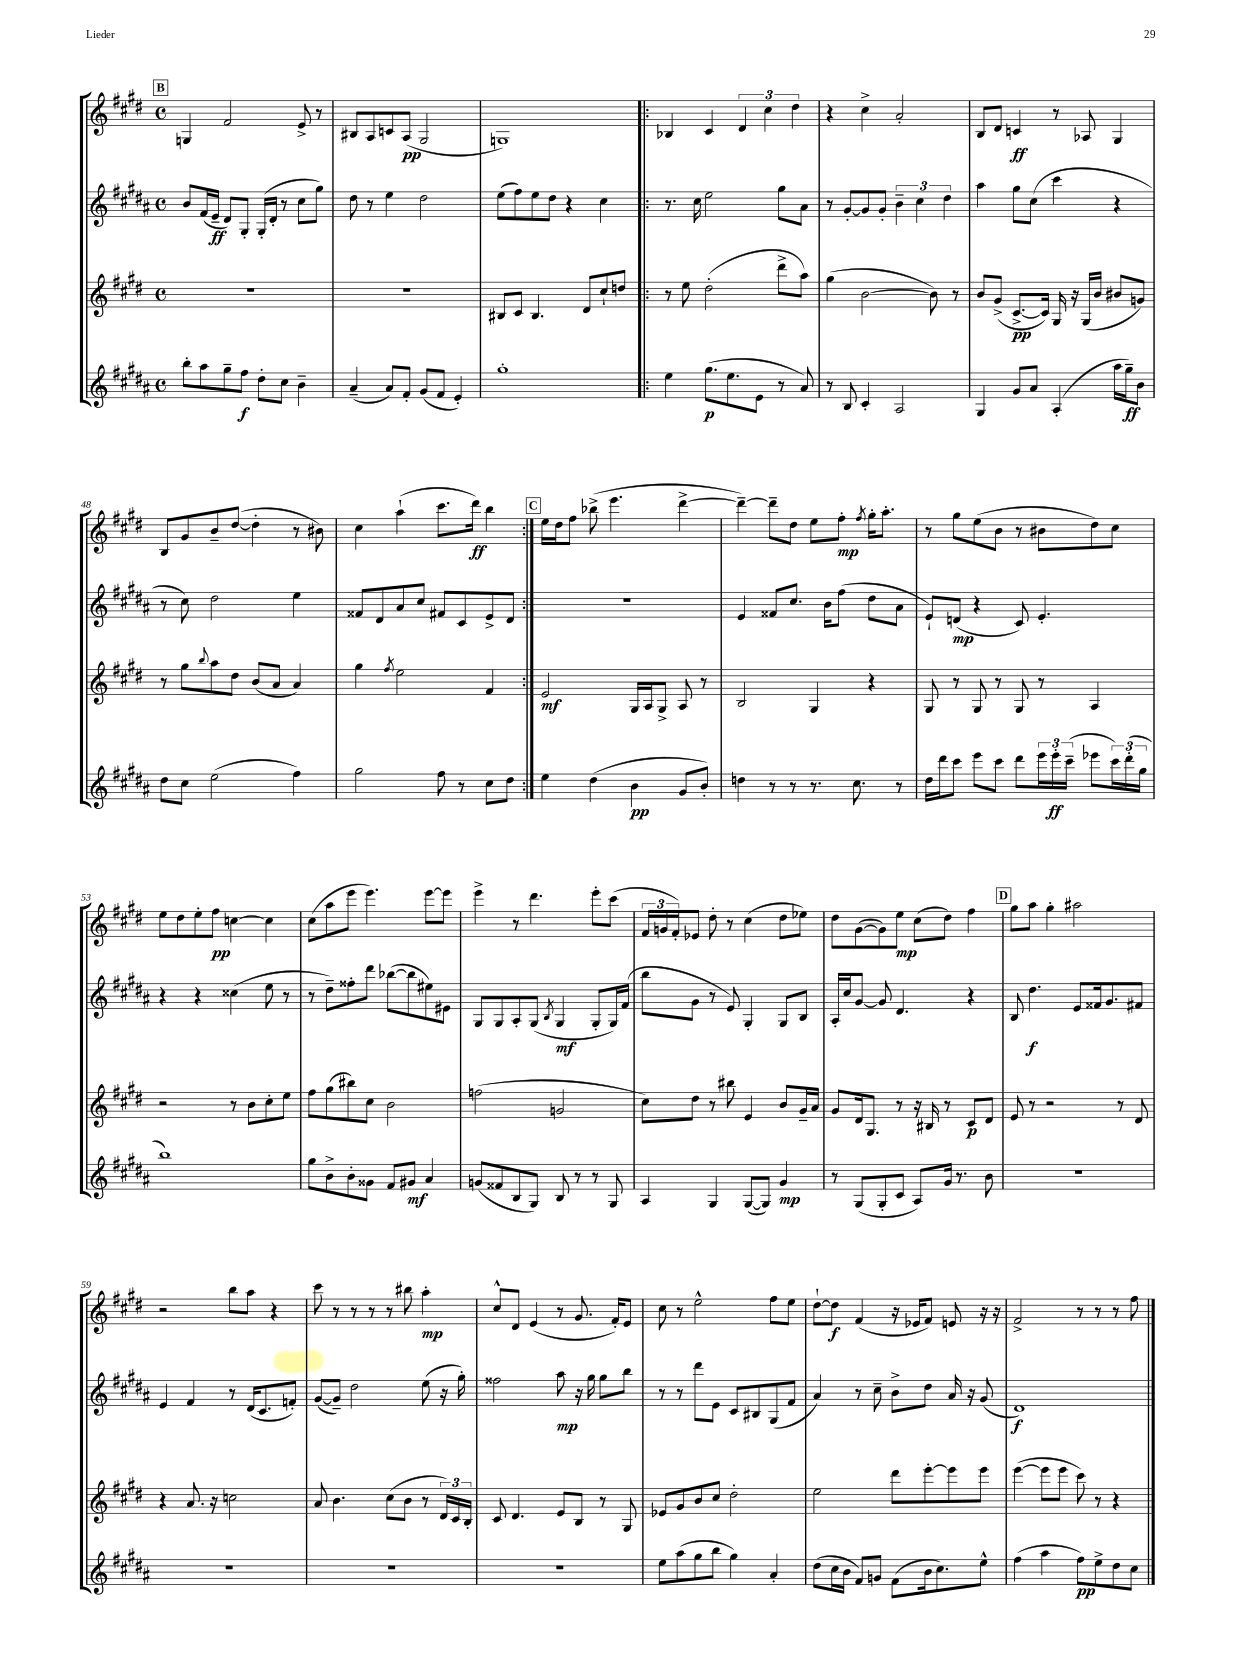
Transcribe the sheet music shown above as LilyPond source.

<<
\new StaffGroup <<
\new Staff = "s0" {
    \clef treble \key e \major \defaultTimeSignature \time 4/4
    \mark \markup { \box "B" } g4 fis'2 e'8-> r8 |
    bis8 a8 c'8 a8\pp( gis2 |
    g1) |
    \repeat volta 2 { bes4 cis'4 \tuplet 3/2 { dis'4 cis''4 dis''4 } |
    r4 cis''4-> a'2-. |
    b8 dis'8 c'4\ff r8 aes8 gis4 |
    b8 gis'8 b'8-- dis''8~( dis''4-. r8 bis'8) |
    cis''4 a''4-!( cis'''8. dis'''16\ff) b''4 | }
    \mark \markup { \box "C" } e''16 dis''16 fis''8 bes''8->( e'''4. dis'''4~-> |
    dis'''4~--) dis'''8-- dis''8 e''8 fis''8-.\mp \acciaccatura { fis''8 } gis''16-. a''8.-. |
    r8 gis''8 e''8( b'8 r8 bis'8 dis''8) cis''8 |
    e''8 dis''8 e''8-. fis''8\pp c''4~ c''4 |
    cis''8( a''8 e'''8 e'''4.) e'''8~ e'''8 |
    e'''4-> r8 dis'''4. e'''8-. cis'''8( |
    \tuplet 3/2 { fis'16 g'16 fis'16-.) } ees'8 dis''8-. r8 cis''4( dis''8 ees''8) |
    dis''8 gis'8~( gis'8) e''8\mp cis''8( dis''8) fis''4 |
    \mark \markup { \box "D" } gis''8 a''8 gis''4-. ais''2 |
    r2 b''8 a''8 r4 |
    cis'''8 r8 r8 r8 r8 bis''8 a''4-.\mp |
    cis''8-^ dis'8 e'4( r8 gis'8. fis'16-.) e'8 |
    cis''8 r8 e''2-^ fis''8 e''8 |
    dis''8~-! dis''8\f fis'4( r16 ees'16 fis'8) e'8 r16 r16 |
    fis'2-> r8 r8 r8 fis''8 \bar "|." |
}
\new Staff = "s1" {
    \clef treble \key b \major \defaultTimeSignature \time 4/4
    \mark \markup { \box "B" } b'8 fis'16( e'16--\ff dis'8) gis8-. gis16-.( dis'16-. r8 cis''8 gis''8) |
    dis''8 r8 e''4 dis''2 |
    e''8( fis''8) e''8 dis''8 r4 cis''4 |
    \repeat volta 2 { r8. cis''16 e''2 gis''8 ais'8 |
    r8 gis'8~-. gis'8 gis'8-. \tuplet 3/2 { b'4-- cis''4 dis''4 } |
    ais''4 gis''8 cis''8( cis'''4 r4 |
    r8 cis''8) dis''2 e''4 |
    fisis'8 dis'8 ais'8 cis''8 fis'8 cis'8 e'8-> dis'8 | }
    \mark \markup { \box "C" } r1 |
    e'4 fisis'8 cis''8. b'16 fis''8( dis''8 ais'8 |
    e'8-!) d'8\mp( r4 cis'8) e'4.-. |
    r4 r4 cisis''4( e''8 r8 |
    r8 dis''8--) fisis''8-. dis'''8 bes''8~( bes''8 eis''8) eis'8 |
    gis8 gis8 ais8-. gis8( \acciaccatura { b8 } gis4\mf gis8-. gis16) fis'16( |
    b''8 gis'8 r8 e'8) gis4-. gis8 b8 |
    ais16-. cis''16 gis'8~ gis'8 dis'4. r4 |
    \mark \markup { \box "D" } b8 dis''4.\f e'8 fisis'16 gis'8. fis'8 |
    e'4 fis'4 r8 dis'16( cis'8. f'8-.) |
    gis'8~( gis'8--) dis''2 e''8( r16 gis''16-.) |
    fisis''2 ais''8\mp r16 gis''16 gis''8 b''8 |
    r8 r8 dis'''8 e'8 cis'8 bis8 gis8( fis'8 |
    ais'4) r8 cis''8-- b'8-> dis''8 ais'16 r16 gis'8( |
    dis'1\f) \bar "|." |
}
\new Staff = "s2" {
    \clef treble \key e \major \defaultTimeSignature \time 4/4
    \mark \markup { \box "B" } R1 |
    R1 |
    bis8 cis'8 bis4. dis'8 cis''8-! d''8 |
    \repeat volta 2 { r8 e''8 dis''2-.( dis'''8-> a''8) |
    gis''4( b'2~ b'8) r8 |
    b'8 gis'8->( cis'8.~->\pp cis'16) gis16 r16 gis16( b'16 bis'8 g'8) |
    r8 gis''8 \appoggiatura { b''8 } a''8 dis''8 b'8( a'8 a'4) |
    gis''4 \acciaccatura { fis''8 } e''2 fis'4 | }
    \mark \markup { \box "C" } e'2\mf gis16 a16 gis8-> a8 r8 |
    b2 gis4 r4 |
    gis8 r8 gis8 r8 gis8 r8 a4 |
    r2 r8 b'8 cis''8-. e''8 |
    fis''8 gis''8( bis''8) cis''8 b'2 |
    f''2( g'2 |
    cis''8) dis''8 r8 bis''8 e'4 b'8 gis'16-- a'16 |
    gis'8 dis'16 gis8. r8 r16 bis16 r8 cis'8\p dis'8 |
    \mark \markup { \box "D" } e'8 r8 r2 r8 dis'8 |
    r4 a'8. r16 c''2 |
    a'8 b'4. cis''8( b'8 r8 \tuplet 3/2 { dis'16) cis'16 b16-. } |
    cis'8 dis'4. e'8 b8 r8 gis8 |
    ees'8 gis'8 b'8 cis''8 dis''2-. |
    e''2 dis'''8 e'''8~-. e'''8 e'''8 |
    e'''4~( e'''8 e'''8 cis'''8) r8 r4 \bar "|." |
}
\new Staff = "s3" {
    \clef treble \key b \major \defaultTimeSignature \time 4/4
    \mark \markup { \box "B" } b''8-. ais''8 gis''8-- fis''8\f dis''8-. cis''8 b'4-- |
    ais'4--( ais'8) fis'8-. gis'8( fis'8 e'4-.) |
    gis''1-. |
    \repeat volta 2 { e''4 gis''8.\p( e''8. e'8 r8 ais'8) |
    r8 b8 cis'4-. ais2 |
    gis4 gis'8 ais'8 ais4-.( ais''16 gis''16--\ff) b'8 |
    dis''8 cis''8 e''2( fis''4) |
    gis''2 fis''8 r8 cis''8 dis''8 | }
    \mark \markup { \box "C" } e''4 dis''4( b'4\pp gis'8 b'8-.) |
    d''4 r8 r8 r8. cis''8. r8 |
    dis''16 dis'''16 cis'''8 e'''8 cis'''8 dis'''8 \tuplet 3/2 { e'''16 e'''16-.\ff cis'''16--( } ees'''8 \tuplet 3/2 { cis'''16) dis'''16-.( gis''16 } |
    b''1) |
    gis''8 b'8-> b'8-. gisis'8 fis'8 gis'8\mf ais'4 |
    g'8( fisis'8 b8 gis8) b8 r8 r8 gis8 |
    ais4 gis4 gis8~( gis8) gis'4\mp |
    r8 gis8( gis8-. cis'8 ais8) gis'16 r8. b'8 |
    \mark \markup { \box "D" } R1 |
    R1 |
    R1 |
    R1 |
    e''8 ais''8( gis''8 b''8 gis''4) ais'4-. |
    dis''8( cis''16 b'16 fis'8) g'8 fis'8( b'16 cis''8.) e''8-^ |
    fis''4( ais''4 fis''8\pp) e''8-> dis''8 cis''8 \bar "|." |
}
>>
>>
\layout { \context { \Score currentBarNumber = #42 } }
